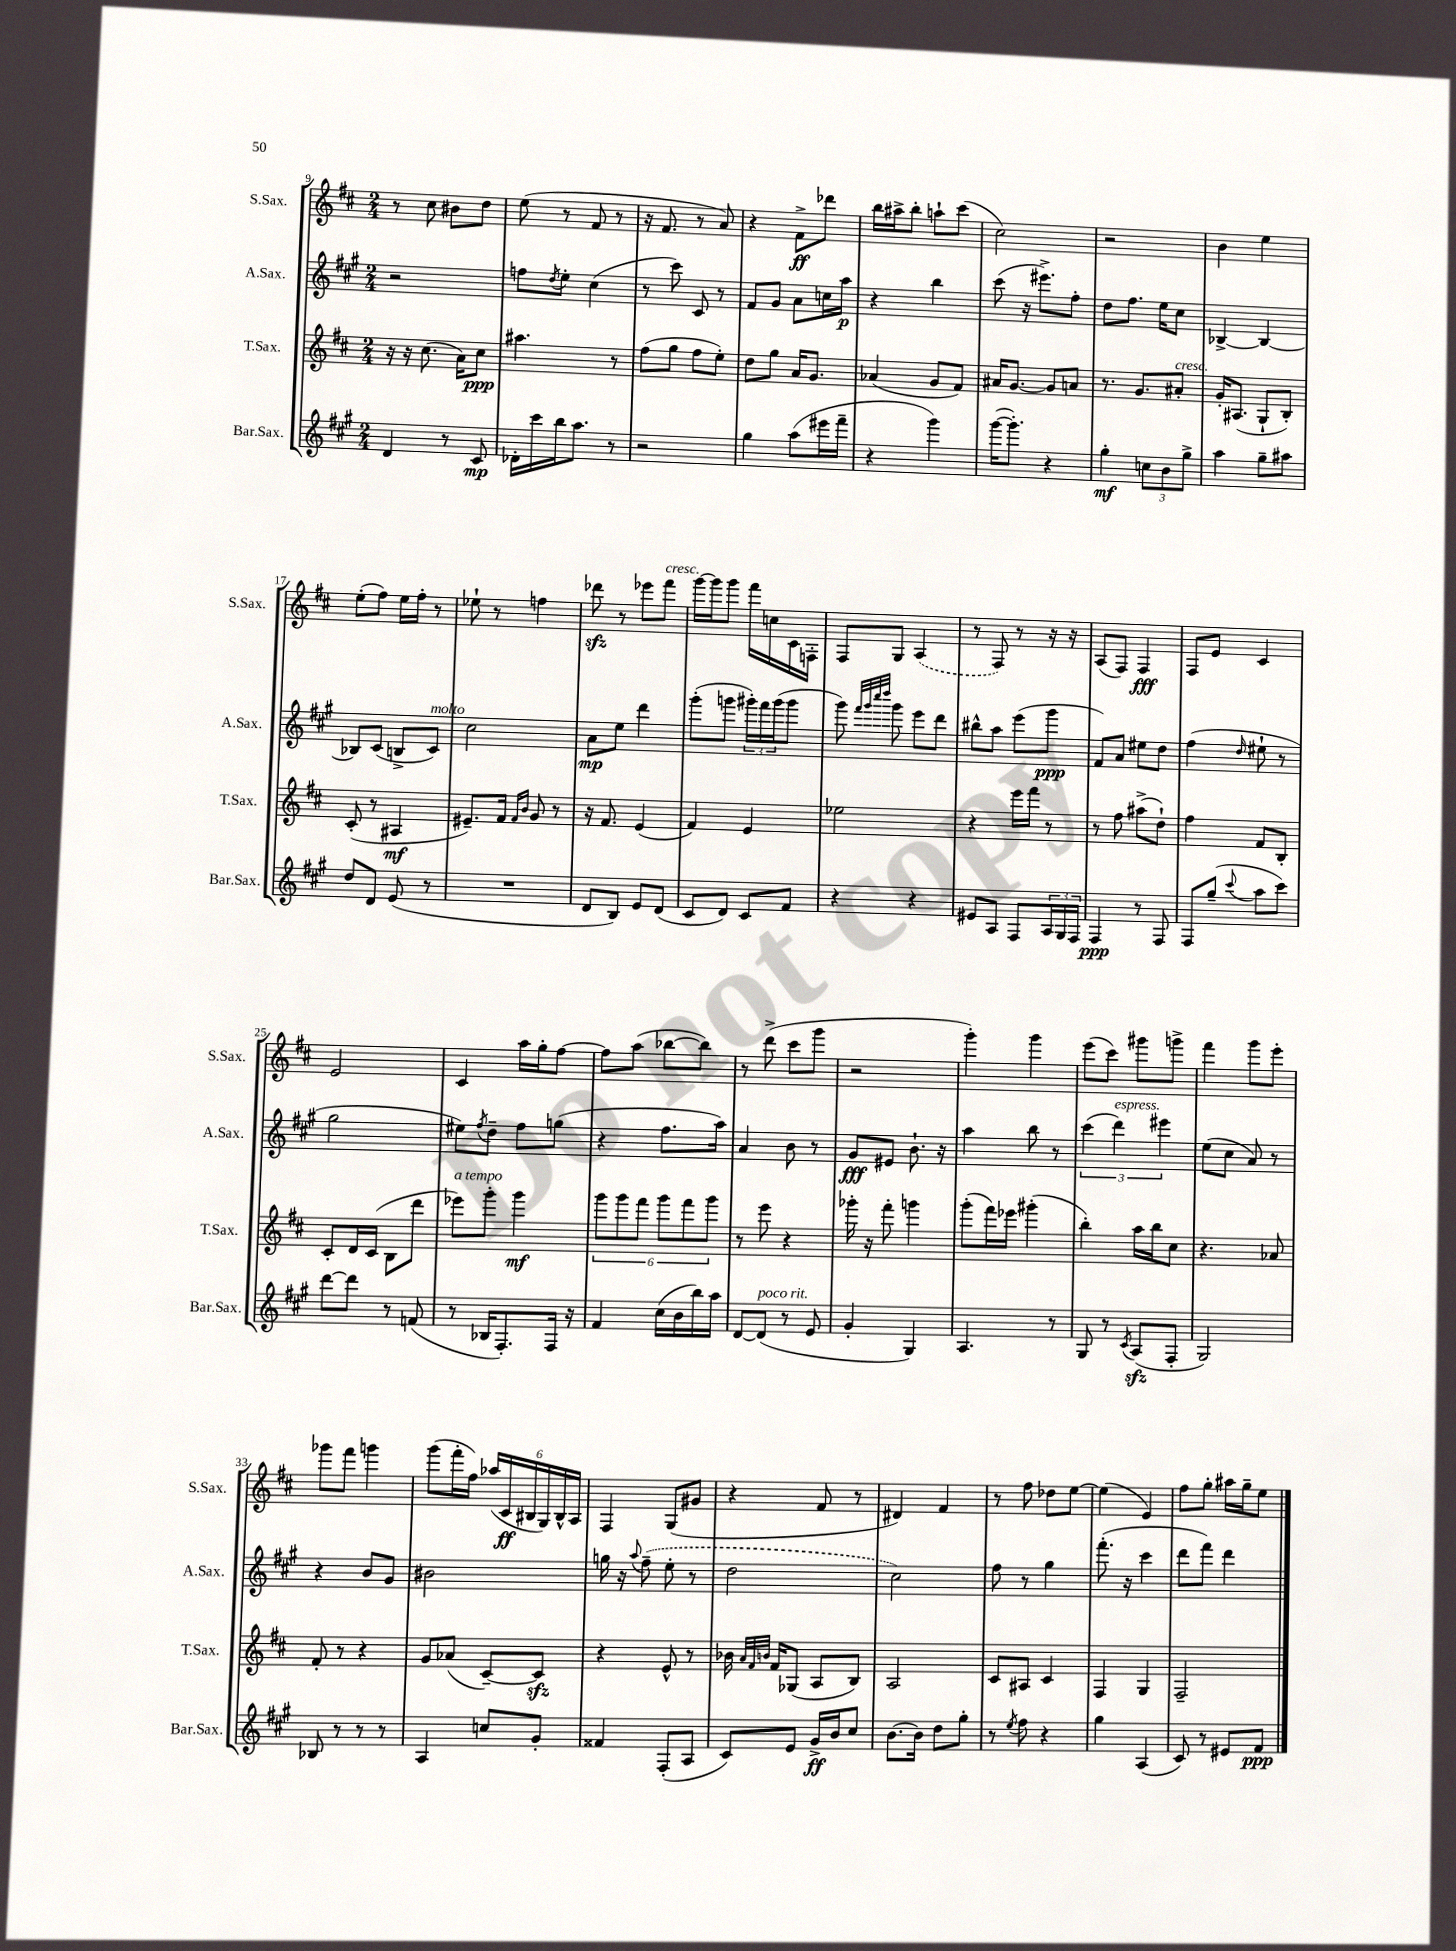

**kern	**dynam	**kern	**dynam	**kern	**dynam	**kern	**dynam
*part4	*part4	*part3	*part3	*part2	*part2	*part1	*part1
*staff4	*staff4	*staff3	*staff3	*staff2	*staff2	*staff1	*staff1
*I"Bar.Sax.	*	*I"T.Sax.	*	*I"A.Sax.	*	*I"S.Sax.	*
*I'Bar.Sax.	*	*I'T.Sax.	*	*I'A.Sax.	*	*I'S.Sax.	*
*clefG2	*	*clefG2	*	*clefG2	*	*clefG2	*
*k[f#c#g#]	*	*k[f#c#]	*	*k[f#c#g#]	*	*k[f#c#]	*
*M2/4	*	*M2/4	*	*M2/4	*	*M2/4	*
=9	=9	=9	=9	=9	=9	=9	=9
4d/	.	16r	.	2r	.	8r	.
.	.	16r	.	.	.	.	.
.	.	(8.cc#\	.	.	.	8cc#\	.
8r	.	.	.	.	.	8b#X\L	.
.	.	16a\KL)	.	.	.	.	.
8c#/	mp	8cc#\J	ppp	.	.	8dd\J	.
=10	=10	=10	=10	=10	=10	=10	=10
16d-X'\LL	.	4.aa#X\	.	8ffn\L	.	(8ee\	.
16ccc#\	.	.	.	.	.	.	.
.	.	.	.	8qdd/	.	.	.
16bb\J	.	.	.	8ee'\J	.	8r	.
8.aa\J	.	.	.	.	.	.	.
.	.	.	.	(4cc#\	.	8f#/	.
8r	.	8r	.	.	.	8r	.
=11	=11	=11	=11	=11	=11	=11	=11
2r	.	(8ff#\L	.	8r	.	16r	.
.	.	.	.	.	.	8.f#/	.
.	.	8gg\J	.	8ccc#\)	.	.	.
.	.	8ff#\L	.	8c#/	.	8r	.
.	.	8ee'\J)	.	8r	.	8a/)	.
=12	=12	=12	=12	=12	=12	=12	=12
4gg#\	.	8dd\L	.	8f#/L	.	4r	.
.	.	8gg\J	.	8g#/J	.	.	.
(8aa\L	.	16a/KL	.	8a\L	.	8f#^\L	ff
.	.	8.g/J	.	.	.	.	.
16eee#X\L	.	.	.	16ccn\L	.	8ddd-X\J	.
16fff#~\JJ	.	.	.	16aa\JJ	p	.	.
=13	=13	=13	=13	=13	=13	=13	=13
4r	.	(4a-X/	.	4r	.	16bb\LL	.
.	.	.	.	.	.	16aa#X^\J	.
.	.	.	.	.	.	8bb'\J	.
4ggg#\)	.	8g/L	.	4bb\	.	8aan`\L	.
.	.	8f#/J)	.	.	.	(8ccc#\J	.
=14	=14	=14	=14	=14	=14	=14	=14
([16ggg#\KL	.	16a#X/KL	.	(8ccc#\	.	2cc#\)	.
8.ggg#'\J])	.	[8.g/J	.	.	.	.	.
.	.	.	.	16r	.	.	.
.	.	.	.	8.eee#X^\L)	.	.	.
4r	.	8g/L]	.	.	.	.	.
.	.	8an/J	.	8ff#'\J	.	.	.
=15	=15	=15	=15	=15	=15	=15	=15
4gg#'\	mf	8.r	.	8dd\L	.	2r	.
.	.	.	.	8.ff#\J	.	.	.
.	.	8.g/L	.	.	.	.	.
12ccn\L	.	.	.	.	.	.	.
.	.	.	.	16ee\KL	.	.	.
12b\	.	.	.	.	.	.	.
!	!	!LO:TX:a:i:t=cresc.	!	!	!	!	!
.	.	8a#X'/J	.	8cc#\J	.	.	.
12gg#^\J	.	.	.	.	.	.	.
=16	=16	=16	=16	=16	=16	=16	=16
4aa\	.	16g'/KL	.	[4B-X^/	.	4b\	.
.	.	(8.A#X/J	.	.	.	.	.
8gg#~\L	.	8G`/L	.	4B-/_	.	4ee\	.
8aa#X\J	.	8B'/J)	.	.	.	.	.
!!LO:LB:g=z
=17	=17	=17	=17	=17	=17	=17	=17
8dd/L	.	(8c#'/	.	8B-X/L]	.	(8ee'\L	.
8d/J	.	8r	.	(8c#/J	.	8ff#\J)	.
(8e/	.	4A#X/	mf	8Bn^/L	.	16ee\LL	.
.	.	.	.	.	.	16ff#'\JJ	.
!	!	!	!	!LO:TX:a:i:t=molto	!	!	!
8r	.	.	.	8c#/J)	.	8r	.
=18	=18	=18	=18	=18	=18	=18	=18
2r	.	8.e#X~/L)	.	2cc#\	.	8ee-X`\	.
.	.	.	.	.	.	8r	.
.	.	16f#/Jk	.	.	.	.	.
.	.	16qqf#/LL	.	.	.	.	.
.	.	16qqb/JJ	.	.	.	.	.
.	.	8g/	.	.	.	4ffn\	.
.	.	8r	.	.	.	.	.
=19	=19	=19	=19	=19	=19	=19	=19
8d/L	.	16r	.	8a\L	mp	8ddd-Xzz\	.
.	.	8.f#/	.	.	.	.	.
8B/J)	.	.	.	8ee\J	.	8r	.
8e/L	.	(4e/	.	4ddd\	.	8eee-X\L	.
!	!	!	!	!	!	!LO:TX:a:i:t=cresc.	!
(8d/J	.	.	.	.	.	8fff#\J	.
=20	=20	=20	=20	=20	=20	=20	=20
8c#/L	.	4f#/)	.	(8ggg#'\L	.	[16ggg\LL	.
.	.	.	.	.	.	16ggg\J]	.
8d/J)	.	.	.	8gggn\J	.	8ggg\J	.
8c#/L	.	4e/	.	24ggg#X'\LL)	.	16fff#\LL	.
.	.	.	.	24fff#\	.	.	.
.	.	.	.	.	.	16ccn\	.
.	.	.	.	(24ggg#\J	.	.	.
8f#/J	.	.	.	8ggg#\J	.	16c#\	.
.	.	.	.	.	.	16Fn'\JJ	.
=21	=21	=21	=21	=21	=21	=21	=21
4r	.	2ee-X\	.	8ggg#\)	.	8F#/L	.
.	.	.	.	32qqfff#/LLL	.	.	.
.	.	.	.	32qqggg#/	.	.	.
.	.	.	.	32qqcccc#/	.	.	.
.	.	.	.	32qqdddd/JJJ	.	.	.
.	.	.	.	8ggg#\	.	8G/J	.
4r	.	.	.	8eee\L	.	(4A/	.
.	.	.	.	8ddd\J	.	.	.
=22	=22	=22	=22	=22	=22	=22	=22
8e#X/L	.	4r	.	8bb#X^^\L	.	8r	.
8A/J	.	.	.	8aa\J	.	8F#/)	.
8F#/L	.	16eee\LL	.	(8eee\L	.	8r	.
.	.	16fff#\JJ	.	.	.	.	.
24A/L	.	8r	.	8ggg#\J	ppp	16r	.
24G#/	.	.	.	.	.	.	.
.	.	.	.	.	.	16r	.
24F#/JJ	.	.	.	.	.	.	.
=23	=23	=23	=23	=23	=23	=23	=23
4F#/	ppp	8r	.	8f#/L)	.	(8A/L	.
.	.	8ff#\	.	8a/J	.	8F#/J)	.
8r	.	(8aa#X^\L	.	8ee#X\L	.	4F#/	fff
8F#/	.	8dd`\J)	.	8dd\J	.	.	.
=24	=24	=24	=24	=24	=24	=24	=24
8F#/L	.	4ff#\	.	(4ff#\	.	8F#/L	.
(8gg#~/J	.	.	.	.	.	8e/J	.
8qqccc#/	.	.	.	16qqdd/	.	.	.
8aa\L	.	8f#/L	.	8ee#X`\	.	4c#/	.
8ccc#\J)	.	8B'/J	.	8r	.	.	.
!!LO:LB:g=z
=25	=25	=25	=25	=25	=25	=25	=25
[8ddd\L	.	8c#'/L	.	2gg#\	.	2e/	.
8ddd\J]	.	16d/L	.	.	.	.	.
.	.	(16c#/JJ	.	.	.	.	.
8r	.	8B\L	.	.	.	.	.
(8fn/	.	8ddd\J	.	.	.	.	.
=26	=26	=26	=26	=26	=26	=26	=26
!	!	!LO:TX:a:i:t=a tempo	!	!	!	!	!
8r	.	8eee-X\L)	.	8ee#X\L)	.	4c#/	.
.	.	.	.	8qff#/	.	.	.
16B-X/KL	.	8ggg'\J	.	8dd~\J	.	.	.
8.F#'/)	.	.	.	.	.	.	.
.	.	4ggg\	mf	8ff#\L	.	16aa\LL	.
.	.	.	.	.	.	16gg'\J	.
16F#/Jk	.	.	.	(8ggn\J	.	[8ff#\J	.
16r	.	.	.	.	.	.	.
=27	=27	=27	=27	=27	=27	=27	=27
4f#/	.	12ggg\L	.	4r	.	8ff#\L]	.
.	.	12ggg\	.	.	.	.	.
.	.	.	.	.	.	(8aa\J	.
.	.	12fff#\J	.	.	.	.	.
(16cc#\LL	.	12ggg\L	.	8.ff#\L	.	[8bb-X\L	.
16b\	.	.	.	.	.	.	.
.	.	12fff#\	.	.	.	.	.
16bb\)	.	.	.	.	.	8bb-\J])	.
.	.	12ggg\J	.	.	.	.	.
16aa\JJ	.	.	.	16aa\Jk)	.	.	.
=28	=28	=28	=28	=28	=28	=28	=28
[8d/L	.	8r	.	4a/	.	8r	.
!LO:TX:a:i:t=poco rit.	!	!	!	!	!	!	!
(8d/J]	.	8eee\	.	.	.	(8ddd^\	.
8r	.	4r	.	8b\	.	8ccc#\L	.
8e/	.	.	.	8r	.	8ggg\J	.
=29	=29	=29	=29	=29	=29	=29	=29
4g#'/	.	16ggg-X'\	.	8g#/L	fff	2r	.
.	.	16r	.	.	.	.	.
.	.	8fff#'\	.	8e#X/J	.	.	.
4G#/)	.	4gggn\	.	8.b`\	.	.	.
.	.	.	.	16r	.	.	.
=30	=30	=30	=30	=30	=30	=30	=30
4.A/	.	(8ggg'\L	.	4aa\	.	4ggg'\)	.
.	.	16fff#\L)	.	.	.	.	.
.	.	16eee-X\JJ	.	.	.	.	.
.	.	(4ggg#X'\	.	8bb\	.	4ggg\	.
8r	.	.	.	8r	.	.	.
=31	=31	=31	=31	=31	=31	=31	=31
8G#/	.	4bb'\)	.	(6ccc#\	.	(8eee\L	.
8r	.	.	.	.	.	8ccc#\J)	.
!	!	!	!	!LO:TX:a:i:t=espress.	!	!	!
.	.	.	.	6ddd\)	.	.	.
8qc#/	.	.	.	.	.	.	.
(8Azz/L	.	16aa\LL	.	.	.	8ggg#X\L	.
.	.	16bb\J	.	.	.	.	.
.	.	.	.	6eee#X\	.	.	.
8F#'/J	.	8cc#\J	.	.	.	8gggn^\J	.
=32	=32	=32	=32	=32	=32	=32	=32
2G#/)	.	4.r	.	(8ee\L	.	4fff#\	.
.	.	.	.	8cc#\J	.	.	.
.	.	.	.	8a/)	.	8ggg\L	.
.	.	8a-X/	.	8r	.	8eee'\J	.
!!LO:LB:g=z
=33	=33	=33	=33	=33	=33	=33	=33
8B-X/	.	8f#'/	.	4r	.	8ggg-X\L	.
8r	.	8r	.	.	.	8fff#\J	.
8r	.	4r	.	8b/L	.	4gggn\	.
8r	.	.	.	8g#/J	.	.	.
=34	=34	=34	=34	=34	=34	=34	=34
4A/	.	8g/L	.	2b#X\	.	(8ggg\L	.
.	.	(8a-X/J	.	.	.	16fff#'\L	.
.	.	.	.	.	.	16ff#\JJ)	.
8ccn/L	.	[8c#~/L)	.	.	.	(24aa-X/LL	.
.	.	.	.	.	.	24c#/	ff
.	.	.	.	.	.	24B#X/	.
8g#'/J	.	8c#zz/J]	.	.	.	24G/)	.
.	.	.	.	.	.	24B#^^/	.
.	.	.	.	.	.	24A/JJ	.
=35	=35	=35	=35	=35	=35	=35	=35
4f##X/	.	4r	.	16ggn\	.	4F#/	.
.	.	.	.	16r	.	.	.
.	.	.	.	8qqaa/	.	.	.
.	.	.	.	(8ff#~\	.	.	.
(8F#'/L	.	8e^^/	.	8ee'\	.	(8G/L	.
8A/J	.	8r	.	8r	.	8g#X/J	.
=36	=36	=36	=36	=36	=36	=36	=36
8c#/L)	.	16b-X\	.	2dd\	.	4r	.
.	.	32qqa/LLL	.	.	.	.	.
.	.	32qqf#/	.	.	.	.	.
.	.	32qqbn/JJJ	.	.	.	.	.
.	.	16f#/KL	.	.	.	.	.
8e/J	.	(8G-X/J	.	.	.	.	.
16g#^/LL	ff	8A/L	.	.	.	8f#/	.
16b/J	.	.	.	.	.	.	.
8cc#/J	.	8B/J)	.	.	.	8r	.
=37	=37	=37	=37	=37	=37	=37	=37
[8.b\L	.	2A/	.	2cc#\)	.	4d#X/)	.
16b\Jk]	.	.	.	.	.	.	.
8dd\L	.	.	.	.	.	4f#/	.
8gg#'\J	.	.	.	.	.	.	.
=38	=38	=38	=38	=38	=38	=38	=38
8r	.	8c#/L	.	8ff#\	.	8r	.
8qee/	.	.	.	.	.	.	.
8ff#\	.	8A#X/J	.	8r	.	8ff#\	.
4r	.	4c#/	.	4gg#\	.	8dd-X\L	.
.	.	.	.	.	.	[8ee\J	.
=39	=39	=39	=39	=39	=39	=39	=39
4gg#\	.	4F#/	.	(8.fff#'\	.	(4ee\]	.
.	.	.	.	16r	.	.	.
(4A/	.	4G/	.	4ccc#\	.	4e/)	.
=40	=40	=40	=40	=40	=40	=40	=40
8c#/)	.	2F#~/	.	8ddd\L	.	8ff#\L	.
8r	.	.	.	8fff#\J)	.	8gg'\J	.
8e#X/L	.	.	.	4ddd\	.	16aa#X\LL	.
.	.	.	.	.	.	16gg~\J	.
8f#/J	ppp	.	.	.	.	8ee\J	.
==	==	==	==	==	==	==	==
*-	*-	*-	*-	*-	*-	*-	*-
